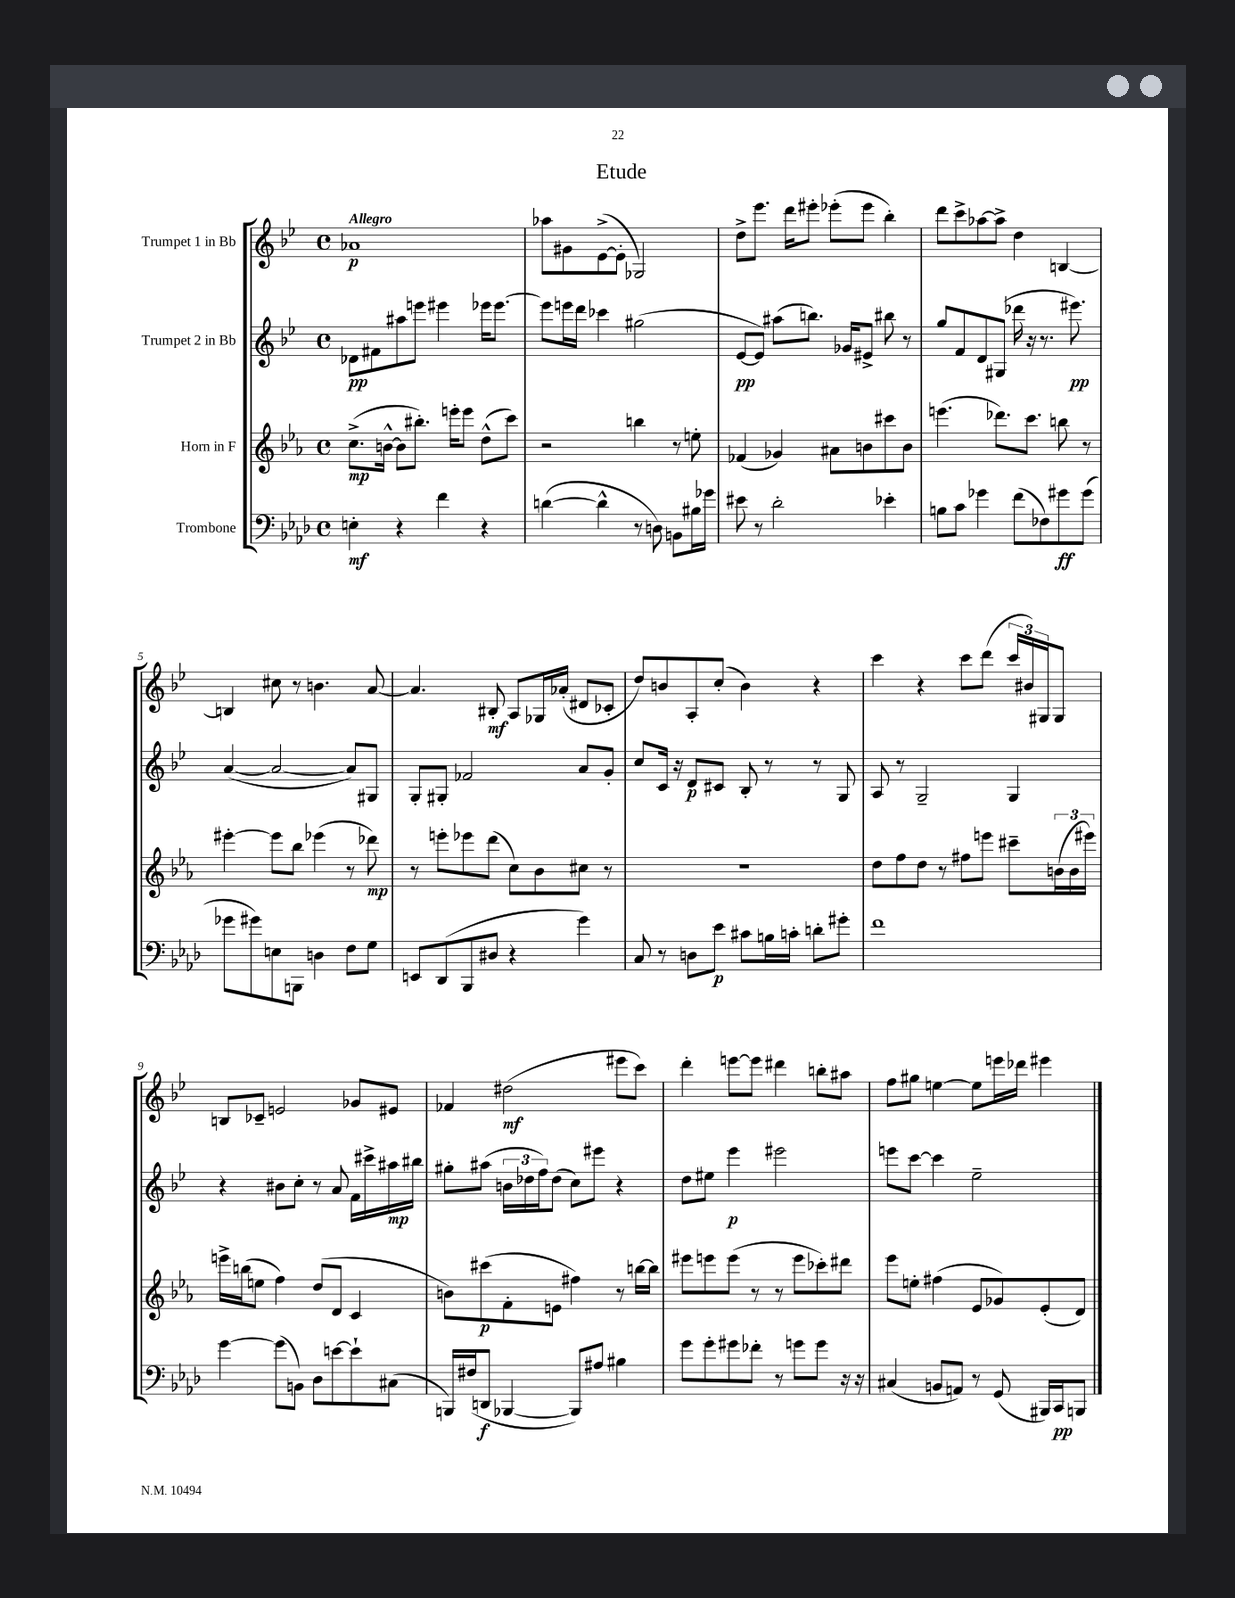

**kern	**kern	**kern	**kern
*staff4	*staff3	*staff2	*staff1
*clefF4	*clefG2	*clefG2	*clefG2
*k[b-e-a-d-]	*k[b-e-a-]	*k[b-e-]	*k[b-e-]
*M4/4	*M4/4	*M4/4	*M4/4
*met(c)	*met(c)	*met(c)	*met(c)
4E'	(8.cc^	8d-	1a-
.	.	8f#	.
.	[16b^^	.	.
4r	8b]	8aa#	.
.	8.bb#')	8eee	.
4f	.	4eee#	.
.	16eee'	.	.
.	8eee	.	.
4r	(8dd^^	16eee-	.
.	.	[8.eee-	.
.	8ccc)	.	.
=	=	=	=
([4d	2r	8eee-]	8aa-
.	.	16eee	8g#
.	.	16ddd	.
4d^^]	.	4ccc-	([8e-^
.	.	.	8e-']
8r	4bb	(2gg#	2G-)
8D)	.	.	.
8BB	8r	.	.
16B#	8ee'	.	.
16g-	.	.	.
=	=	=	=
8e#	(4f-	[8e-	8dd^
8r	.	8e-])	8.eee-
2d-'	4g-)	(8aa#	.
.	.	.	16ddd
.	.	8.bb)	8eee#'
.	8a#	.	(8eee-'
.	.	16g-	.
.	8b	8e#^	8eee-
4e-'	8ccc#	8bb#	4bb-')
.	8b	8r	.
=	=	=	=
8B	(4.eee	8gg	8ddd
8c	.	8f	8ccc^
4g-	.	8d	[8aa-
.	8.ddd-)	(8G#	8aa-^]
(8f	.	16ddd-	4dd
.	8.ccc	16r	.
8F-)	.	8.r	.
8g#	8bb	.	[4B
.	.	8.eee#)	.
(8g#	8r	.	.
=	=	=	=
8g-	[4eee#'	([4a	4B]
8g#)	.	.	.
8E	8eee#]	2a_	8cc#
8BBB	8bb-	.	8r
4D	(4eee-	.	4.b
8F	8r	8a])	.
8G	8ddd-)	8G#	[8a
=	=	=	=
8EE	8r	8G'	4.a]
(8DD-	8eee'	8G#'	.
8BBB-	8eee-	2f-	.
8D#	(8ddd	.	8B#'
4r	8cc)	.	8A
.	8b-	.	16G-
.	.	.	(16a-'
4g)	8cc#	8a	8d#
.	8r	8g'	8c-'
=	=	=	=
8C	1r	8cc	8dd)
8r	.	16c	8b
.	.	16r	.
8D	.	8d	8A'
8e-	.	8c#	(8cc'
8c#	.	8B-'	4b)
16B	.	8r	.
16c'	.	.	.
8d'	.	8r	4r
8g#'	.	8G	.
=	=	=	=
1f	8dd	8A	4ccc
.	8ff	8r	.
.	8dd	2G~	4r
.	8r	.	.
.	8ff#	.	8ccc
.	8eee	.	(8ddd
.	8ccc#~	4G	24ccc
.	.	.	24b#)
.	.	.	24G#
.	(24b	.	8G#
.	24b	.	.
.	24eee#)	.	.
=	=	=	=
[4g	16eee^	4r	8B
.	(16bb	.	.
.	8ee	.	8c-~
(8g]	4ff)	8b#	2e
8BB)	.	8cc'	.
8D-	(8dd	8r	.
[8e	8d	8a	.
8e`]	4c	16f	8g-
.	.	16ccc#^	.
(8C#	.	16aa#	8e#
.	.	16bb#	.
=	=	=	=
16BBB)	8b)	8gg#'	4f-
(16F#	.	.	.
8DD	(8ccc#	(8aa#	.
[4BBB-	8f'	24b	(2dd#
.	.	24dd-	.
.	.	24ff)	.
.	8e	(8dd-	.
8BBB-])	4ff#)	8cc)	.
8A#	.	8eee#	.
4B#	8r	4r	8eee#
.	[16bb	.	8ccc)
.	16bb]	.	.
=	=	=	=
8g	8eee#	8dd	4ddd'
8g'	8eee	8ee#	.
8g#	(8eee	4eee-	[8eee
8f-'	8r	.	8eee]
8r	8r	2eee#	4ddd#
8g	8eee	.	.
8g	8ccc-')	.	8bb'
16r	8ddd#	.	8aa#
16r	.	.	.
=	=	=	=
(4C#	8eee-	8eee	8ff
.	8ee'	[8ccc	8gg#
8BB	(4ff#	4ccc]	[4ee
8AA)	.	.	.
8r	8e-	2ee-~	8ee]
(8GG	8g-)	.	16eee
.	.	.	16ddd-
16BBB#)	(8e-'	.	4eee#
16CC	.	.	.
8BBB	8d)	.	.
==	==	==	==
*-	*-	*-	*-
